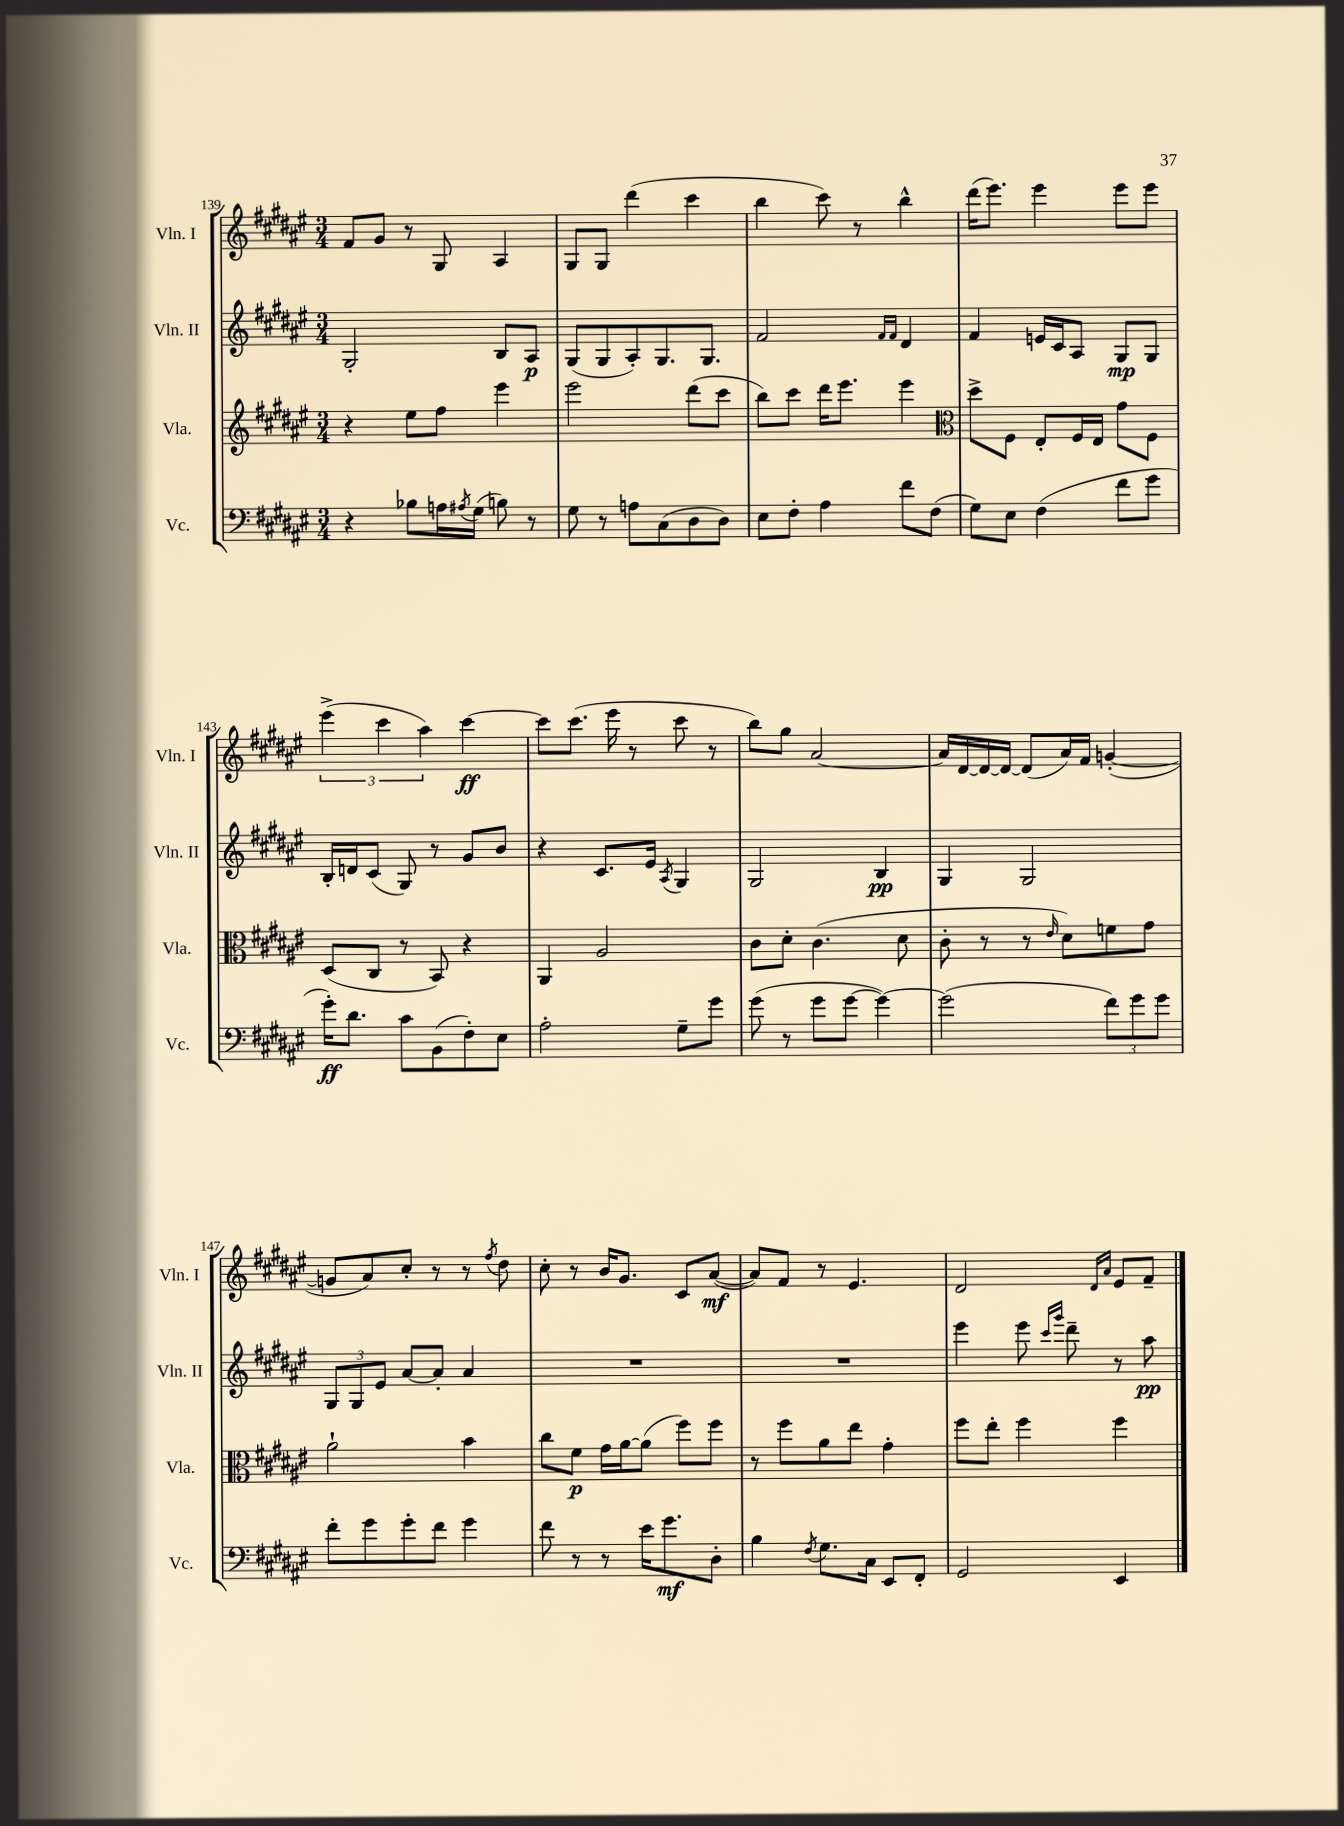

**kern	**kern	**kern	**kern
*staff4	*staff3	*staff2	*staff1
*clefF4	*clefG2	*clefG2	*clefG2
*k[f#c#g#d#a#e#]	*k[f#c#g#d#a#e#]	*k[f#c#g#d#a#e#]	*k[f#c#g#d#a#e#]
*M3/4	*M3/4	*M3/4	*M3/4
4r	4r	2G#'	8f#
.	.	.	8g#
8B-	8ee#	.	8r
16A	8ff#	.	8G#
8qA#	.	.	.
(16G#	.	.	.
8B)	4eee#	8B	4A#
8r	.	8A#	.
=	=	=	=
8G#	2eee#	(8G#	8G#
8r	.	8G#	8G#
8A	.	8A#')	(4ddd#
(8C#	.	8.G#	.
8D#	(8ddd#	.	4ccc#
.	.	8.G#	.
8D#)	8ccc#	.	.
=	=	=	=
8E#	8bb)	2f#	4bb
8F#'	8ccc#	.	.
4A#	16ddd#	.	8ccc#)
.	8.eee#	.	.
.	.	.	8r
.	.	16qqf#	.
.	.	16qqf#	.
8f#	4eee#	4d#	4bb^^
(8F#	.	.	.
=	=	=	=
*	*clefC3	*	*
8G#)	8dd#^	4f#	(16ddd#
.	.	.	8.eee#)
8E#	8F#	.	.
(4F#	8E#'	16e	4eee#
.	.	16c#	.
.	16F#	8A#	.
.	16E#	.	.
8f#	8g#	8G#	8eee#
8g#	8F#	8G#	8eee#
=	=	=	=
16g#')	(8D#	16B'	(6eee#^
8.d#	.	16d	.
.	8C#	(8c#	.
.	.	.	6ccc#
8c#	8r	8G#)	.
.	.	.	6aa#)
(8BB	8BB)	8r	.
8F#')	4r	8g#	[4ccc#
8E#	.	8b	.
=	=	=	=
2A#'	4AA#	4r	8ccc#]
.	.	.	(8.ccc#
.	2A#	8.c#	.
.	.	.	16eee#
.	.	.	8r
.	.	16e#	.
.	.	8qA#	.
8G#~	.	4G#	8ccc#
8g#	.	.	8r
=	=	=	=
(8g#	8c#	2G#	8bb)
8r	8d#'	.	8gg#
8g#	(4.c#	.	[2a#
[8g#	.	.	.
4g#_)	.	4B	.
.	8d#	.	.
=	=	=	=
(2g#]	8c#'	4G#	16a#]
.	.	.	[16d#
.	8r	.	16d#_
.	.	.	16d#_
.	8r	2G#	(8d#]
.	16qqe#	.	.
.	8d#)	.	16a#)
.	.	.	16f#
12f#)	8f	.	([4g'
12g#	.	.	.
.	8g#	.	.
12g#	.	.	.
=	=	=	=
8f#'	2a#`	12G#	8g]
.	.	12G#	.
8g#	.	.	8a#)
.	.	12e#	.
8g#'	.	[8a#	8cc#'
8f#	.	8a#']	8r
4g#	4b	4a#	8r
.	.	.	8qff#
.	.	.	8dd#
=	=	=	=
8f#	8cc#	2.r	8cc#'
8r	8f#	.	8r
8r	16g#	.	16b
.	[16a#	.	8.g#
16e#	(8a#]	.	.
8.g#	.	.	.
.	8ff#)	.	8c#
8D#'	8ff#	.	([8a#
=	=	=	=
4B	8r	2.r	8a#])
.	8ff#	.	8f#
8qF#	.	.	.
8.G#	8a#	.	8r
.	8ee#	.	4.e#
16C#	.	.	.
8EE#	4g#'	.	.
8FF#'	.	.	.
=	=	=	=
2GG#	8ff#	4eee#	2d#
.	8ee#'	.	.
.	4ff#	8eee#	.
.	.	16qqccc#	.
.	.	16qqggg#	.
.	.	8ddd#~	.
.	.	.	16qqd#
.	.	.	16qqa#
4EE#	4ff#	8r	8e#
.	.	8aa#	8f#~
==	==	==	==
*-	*-	*-	*-
